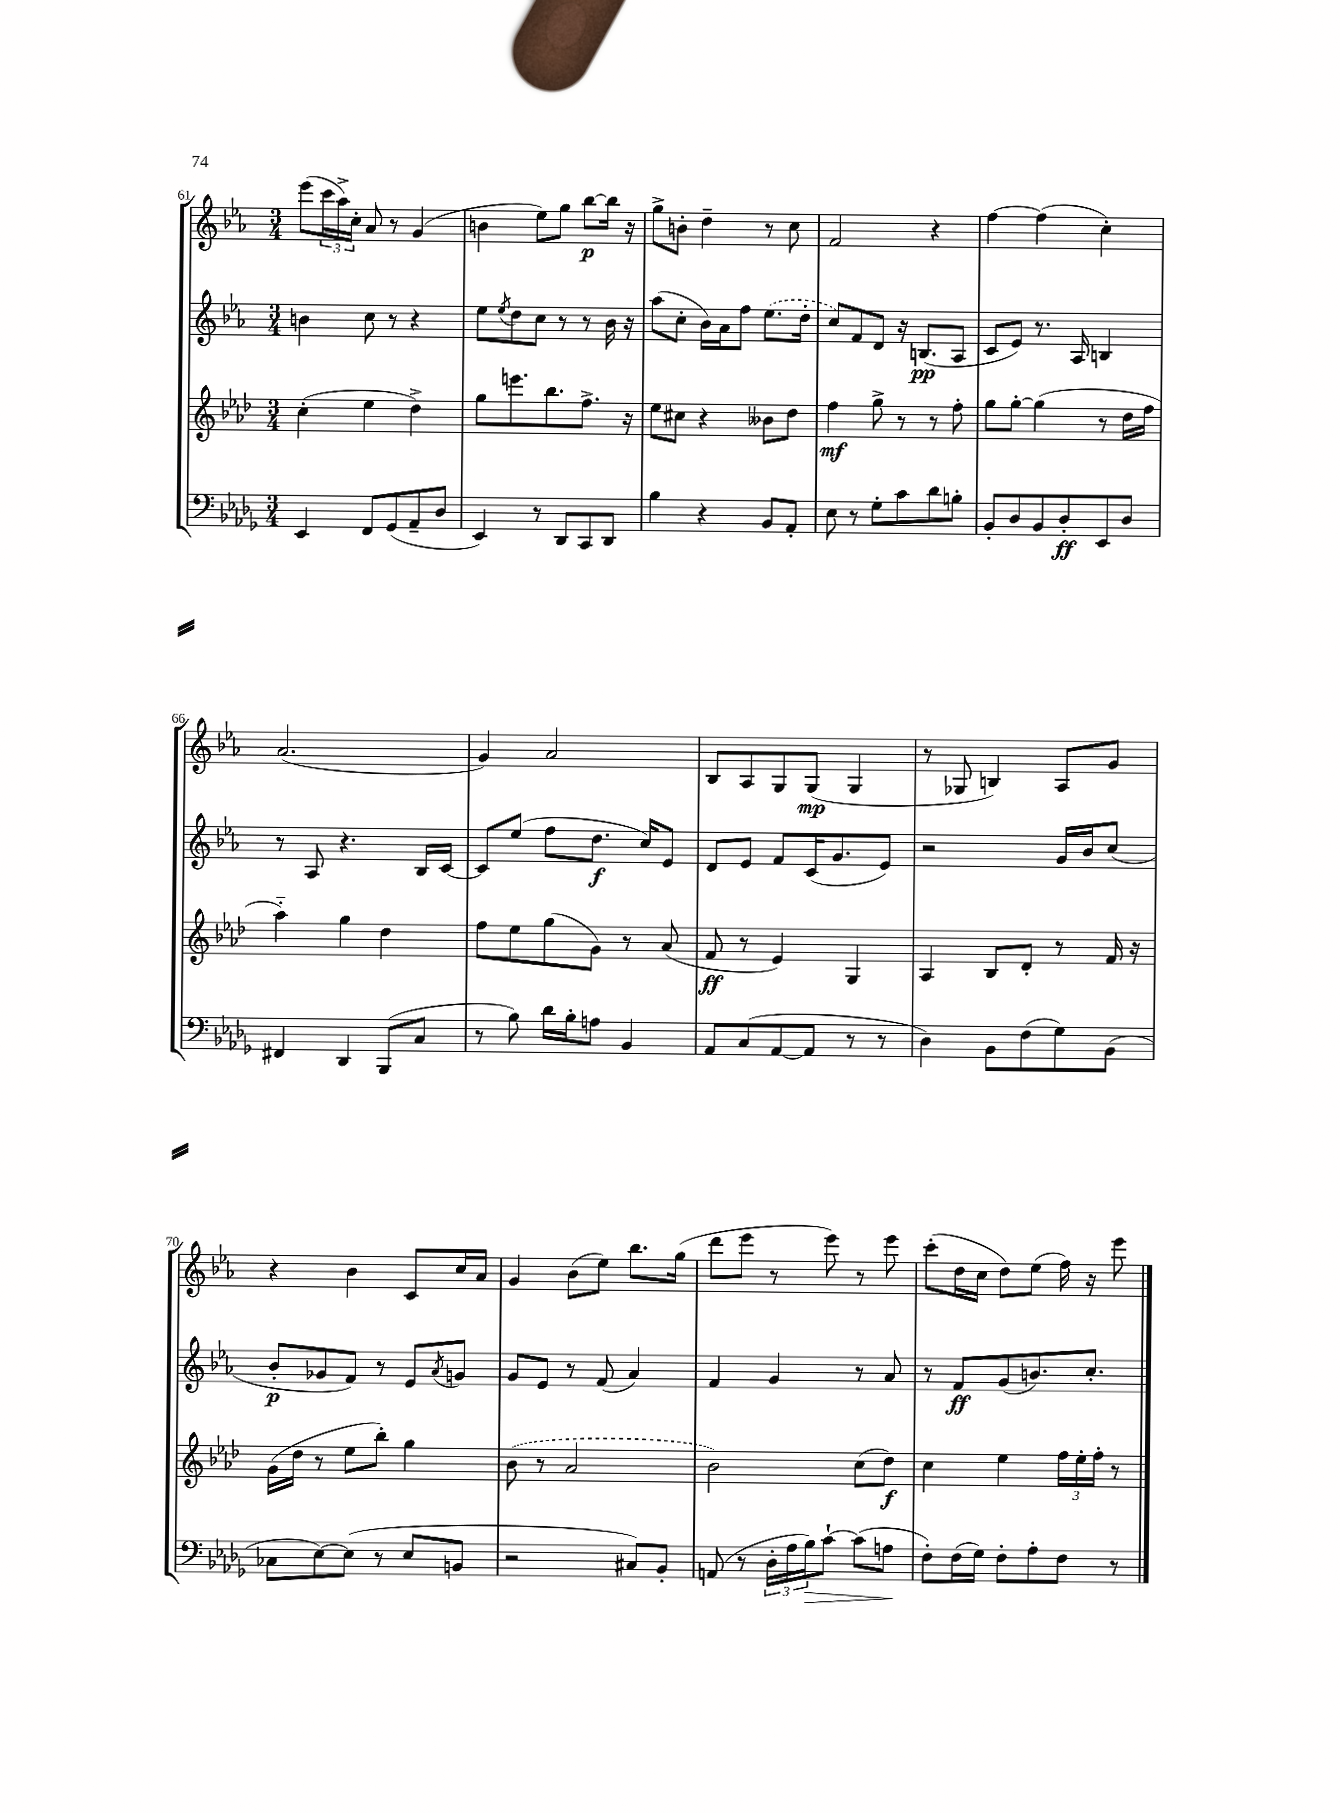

**kern	**dynam	**kern	**dynam	**kern	**dynam	**kern	**dynam
*part4	*part4	*part3	*part3	*part2	*part2	*part1	*part1
*staff4	*staff4	*staff3	*staff3	*staff2	*staff2	*staff1	*staff1
*clefF4	*	*clefG2	*	*clefG2	*	*clefG2	*
*k[b-e-a-d-g-]	*	*k[b-e-a-d-]	*	*k[b-e-a-]	*	*k[b-e-a-]	*
*M3/4	*	*M3/4	*	*M3/4	*	*M3/4	*
=61	=61	=61	=61	=61	=61	=61	=61
4EE-/	.	(4cc'\	.	4bn\	.	(8eee-\L	.
.	.	.	.	.	.	24ccc\L	.
.	.	.	.	.	.	24aa-^\)	.
.	.	.	.	.	.	24cc'\JJ	.
8FF/L	.	4ee-\	.	8cc\	.	8a-/	.
(8GG-/	.	.	.	8r	.	8r	.
8AA-~/	.	4dd-^\)	.	4r	.	(4g/	.
8D-/J	.	.	.	.	.	.	.
=62	=62	=62	=62	=62	=62	=62	=62
4EE-/)	.	8gg\L	.	8ee-\L	.	4bn\	.
.	.	.	.	8qee-/	.	.	.
.	.	8.eeen\	.	8dd\	.	.	.
8r	.	.	.	8cc\J	.	8ee-\L)	.
.	.	8.bb-\	.	.	.	.	.
8DD-/L	.	.	.	8r	.	8gg\J	.
8CC/	.	8.ff^\J	.	8r	.	[8bb-\L	p
8DD-/J	.	.	.	16b-\	.	16bb-\Jk]	.
.	.	16r	.	16r	.	16r	.
=63	=63	=63	=63	=63	=63	=63	=63
4B-\	.	8ee-\L	.	(8aa-\L	.	8gg^\L	.
.	.	8cc#X\J	.	8cc'\J	.	8bn'\J	.
4r	.	4r	.	16b-\LL)	.	4dd~\	.
.	.	.	.	16a-\J	.	.	.
.	.	.	.	8ff\J	.	.	.
8BB-/L	.	8b--X\L	.	(8.ee-\L	.	8r	.
8AA-'/J	.	8dd-\J	.	.	.	8cc\	.
.	.	.	.	16dd'\Jk	.	.	.
=64	=64	=64	=64	=64	=64	=64	=64
8E-\	.	4ff\	mf	8cc/L)	.	2f/	.
8r	.	.	.	8f/	.	.	.
8G-'\L	.	8gg^\	.	8d/J	.	.	.
8c\	.	8r	.	16r	.	.	.
.	.	.	.	(8.Bn/L	pp	.	.
8d-\	.	8r	.	.	.	4r	.
8Bn'\J	.	8ff'\	.	8A-/J	.	.	.
=65	=65	=65	=65	=65	=65	=65	=65
8BB-'/L	.	8gg\L	.	8c/L	.	[4ff\	.
8D-/	.	[8gg'\J	.	8e-/J)	.	.	.
8BB-/	.	(4gg\]	.	8.r	.	(4ff\]	.
8D-'/	ff	.	.	.	.	.	.
.	.	.	.	16A-/	.	.	.
8EE-/	.	8r	.	4Bn/	.	4cc'\)	.
8D-/J	.	16dd-\LL	.	.	.	.	.
.	.	16ff\JJ	.	.	.	.	.
!!LO:LB:g=z
=66	=66	=66	=66	=66	=66	=66	=66
4FF#X/	.	4aa-\)	.	8r	.	(2.a-/	.
.	.	.	.	8A-/	.	.	.
4DD-/	.	4gg\	.	4.r	.	.	.
(8BBB-/L	.	4dd-\	.	.	.	.	.
8C/J	.	.	.	16B-/LL	.	.	.
.	.	.	.	[16c/JJ	.	.	.
=67	=67	=67	=67	=67	=67	=67	=67
8r	.	8ff\L	.	8c/L]	.	4g/)	.
8B-\)	.	8ee-\	.	(8ee-/J	.	.	.
16d-\LL	.	(8gg\	.	8ff\L	.	2a-/	.
16B-'\J	.	.	.	.	.	.	.
8An\J	.	8g\J)	.	8.dd\J	f	.	.
4BB-/	.	8r	.	.	.	.	.
.	.	.	.	16cc/KL)	.	.	.
.	.	(8a-/	.	8e-/J	.	.	.
=68	=68	=68	=68	=68	=68	=68	=68
8AA-/L	.	8f/	ff	8d/L	.	8B-/L	.
(8C/	.	8r	.	8e-/J	.	8A-/	.
[8AA-/	.	4e-/)	.	8f/L	.	8G/	.
8AA-/J]	.	.	.	(16c/K	.	(8G/J	mp
.	.	.	.	8.g/	.	.	.
8r	.	4G/	.	.	.	4G/	.
8r	.	.	.	8e-/J)	.	.	.
=69	=69	=69	=69	=69	=69	=69	=69
4D-\)	.	4A-/	.	2r	.	8r	.
.	.	.	.	.	.	8G-X/	.
8BB-\L	.	8B-/L	.	.	.	4Bn/)	.
(8F\	.	8d-'/J	.	.	.	.	.
8G-\)	.	8r	.	16g/LL	.	8A-/L	.
.	.	.	.	16b-/J	.	.	.
(8BB-\J	.	16f/	.	(8cc/J	.	8g/J	.
.	.	16r	.	.	.	.	.
!!LO:LB:g=z
=70	=70	=70	=70	=70	=70	=70	=70
8C-X\L	.	(16g\LL	.	8b-'/L	p	4r	.
.	.	16dd-\JJ	.	.	.	.	.
[8E-\)	.	8r	.	8g-X/	.	.	.
(8E-\J]	.	8ee-\L	.	8f/J)	.	4b-\	.
8r	.	8bb-'\J)	.	8r	.	.	.
8E-/L	.	4gg\	.	8e-/L	.	8c/L	.
.	.	.	.	8qa-/	.	.	.
8BBn/J	.	.	.	8gn/J	.	16cc/L	.
.	.	.	.	.	.	16a-/JJ	.
=71	=71	=71	=71	=71	=71	=71	=71
2r	.	(8b-\	.	8g/L	.	4g/	.
.	.	8r	.	8e-/J	.	.	.
.	.	2a-/	.	8r	.	(8b-\L	.
.	.	.	.	(8f/	.	8ee-\J)	.
8C#X/L)	.	.	.	4a-/)	.	8.bb-\L	.
8BB-'/J	.	.	.	.	.	.	.
.	.	.	.	.	.	(16gg\Jk	.
=72	=72	=72	=72	=72	=72	=72	=72
(8AAn/	.	2b-\)	.	4f/	.	8ddd\L	.
8r	.	.	.	.	.	8eee-\J	.
24D-'\LL	.	.	.	4g/	.	8r	.
24A-\	.	.	.	.	.	.	.
!	!LO:HP:b	!	!	!	!	!	!
24B-\J)	>	.	.	.	.	.	.
[8c`\J	.	.	.	.	.	8eee-\)	.
(8c\L]	.	(8cc\L	.	8r	.	8r	.
8An\J	.	8dd-\J)	f	8a-/	.	8eee-\	.
.	]	.	.	.	.	.	.
=73	=73	=73	=73	=73	=73	=73	=73
8F'\L)	.	4cc\	.	8r	.	(8ccc'\L	.
(16F\L	.	.	.	8f/L	ff	16dd\L	.
16G-\JJ)	.	.	.	.	.	16cc\JJ	.
8F'\L	.	4ee-\	.	(8g/	.	8dd\L)	.
8A-'\	.	.	.	8.bn/)	.	(8ee-\J	.
8F\J	.	24ff\LL	.	.	.	16ff\)	.
.	.	24ee-'\	.	.	.	.	.
.	.	.	.	8.cc'/J	.	16r	.
.	.	24ff'\JJ	.	.	.	.	.
8r	.	8r	.	.	.	8eee-\	.
==	==	==	==	==	==	==	==
*-	*-	*-	*-	*-	*-	*-	*-
